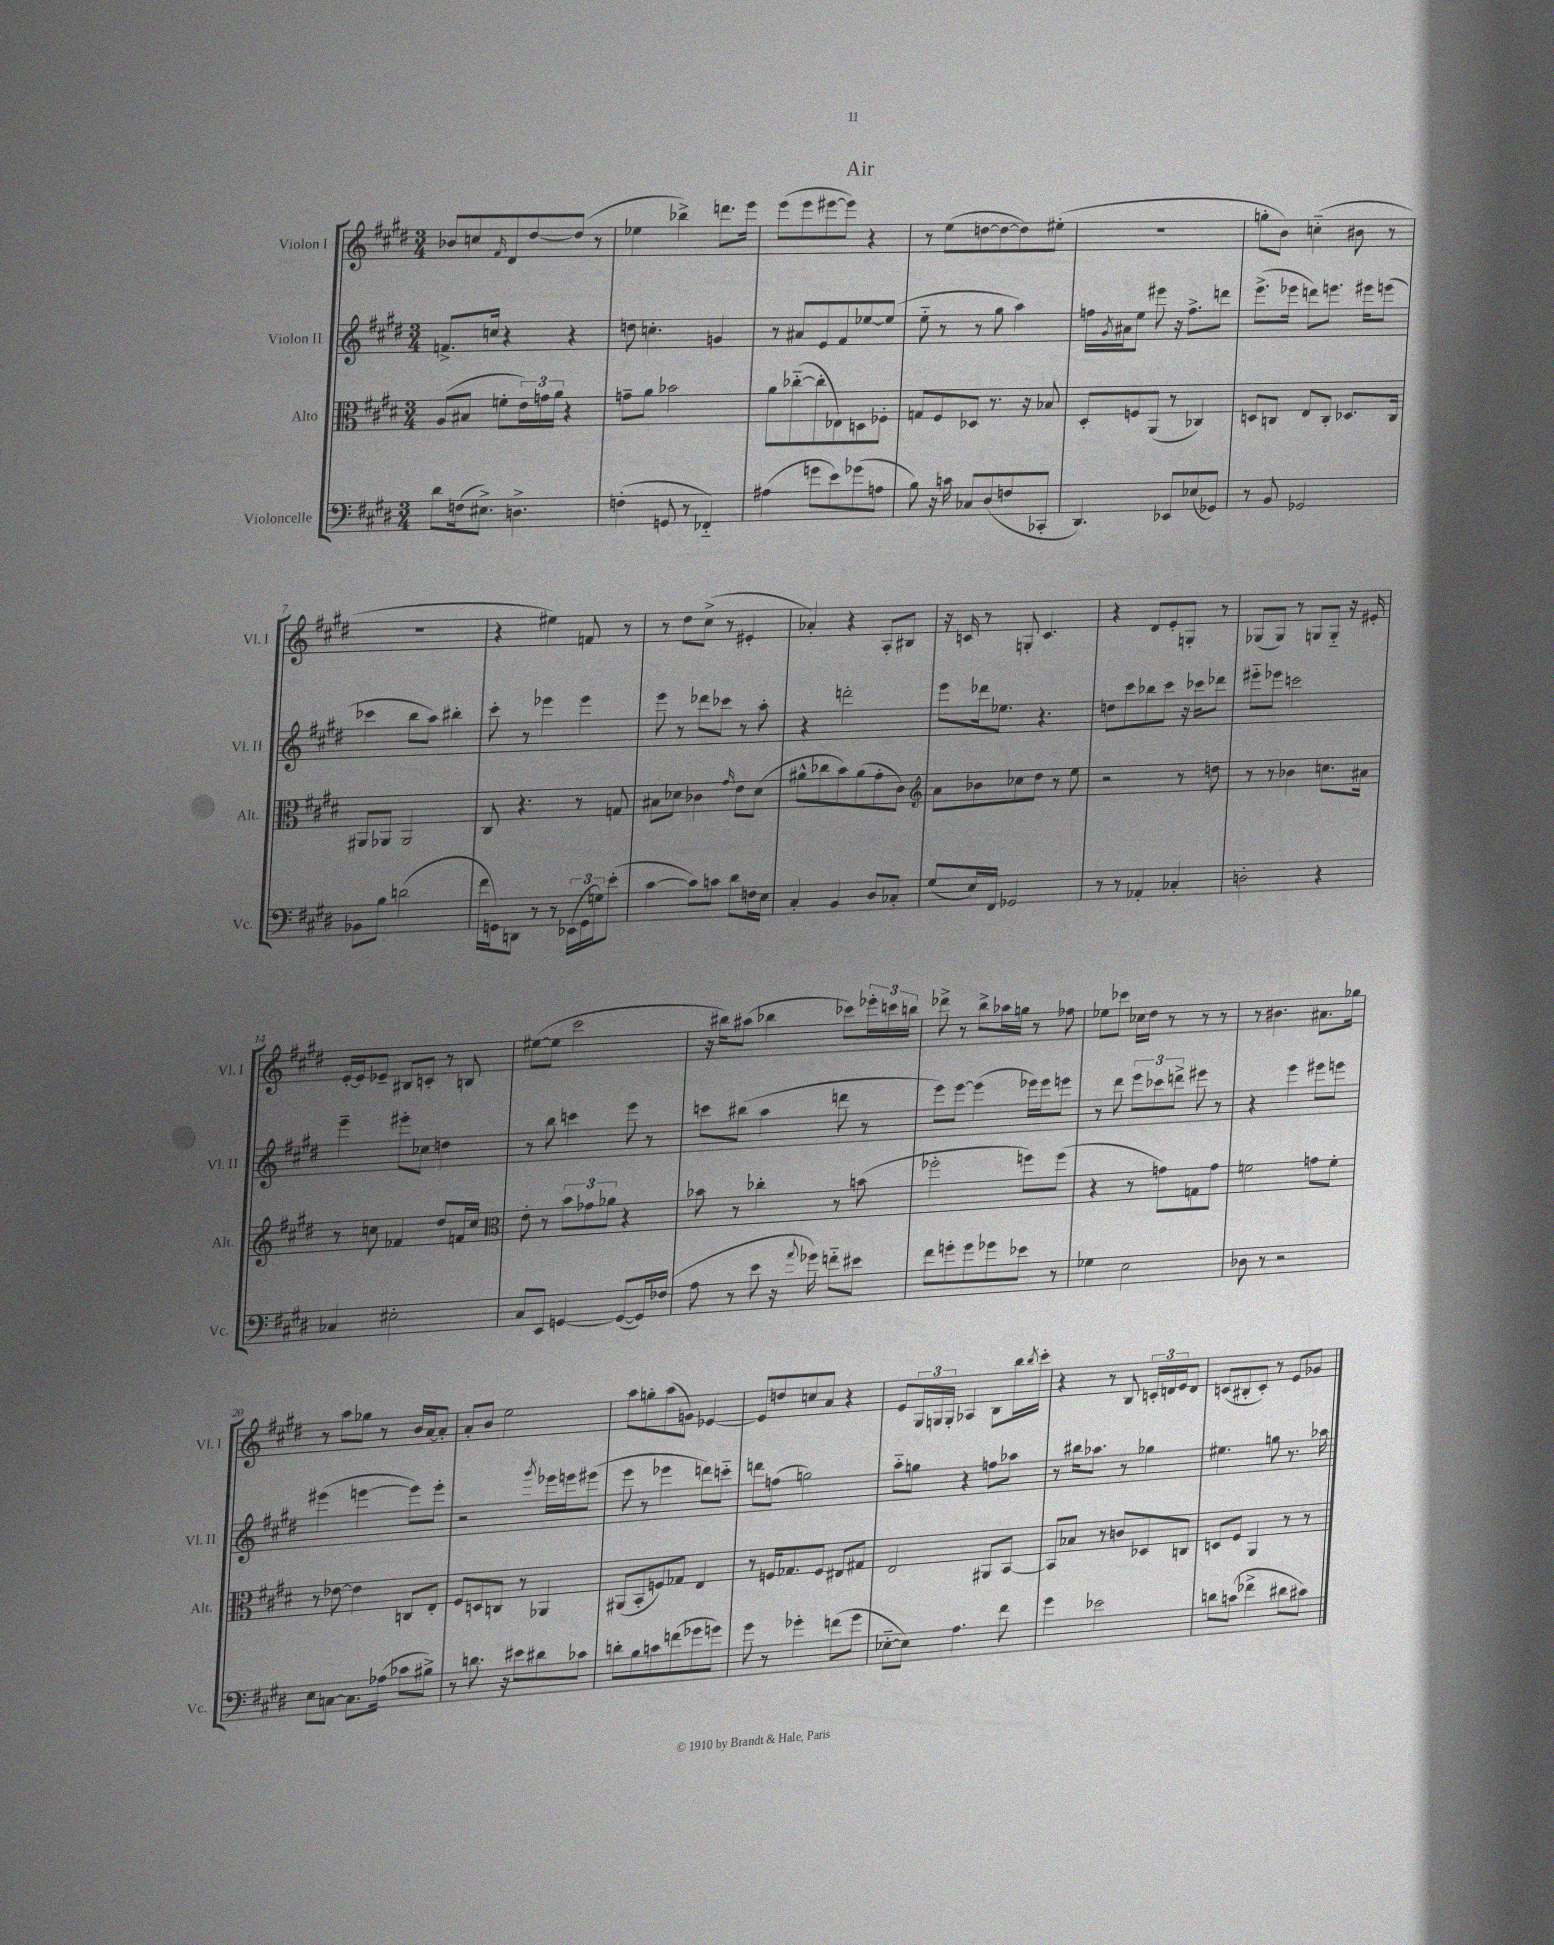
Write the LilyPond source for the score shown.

\header { title = "Air" }
<<
\new StaffGroup <<
\new Staff = "s0" \with { instrumentName = "Violon I" shortInstrumentName = "Vl. I" } {
    \clef treble \key e \major \numericTimeSignature \time 3/4
    bes'8 c''8 \grace { fis'16 } dis'8 dis''8~ dis''8( r8 |
    ees''4 bes''4->) d'''8. e'''16 |
    e'''8( e'''8 eis'''8~ eis'''8) r4 |
    r8 e''8( d''8~ d''8~ d''8) eis''8-.( |
    R2. |
    g''8-. b'8) c''4-_( bis'8 r8 |
    R2. |
    r4 eis''4) f'8 r8 |
    r8 dis''8 cis''8->( r8 eis'4-. |
    aes'4-.) r4 a8-. bis8 |
    r16 c'16 r8 g8-. c'4. |
    r4 dis'8 e'8-. g8-. r8 |
    ges8( ges8) r8 g8 g8-_ r16 eis'16-. |
    e'16~-. e'16 ees'8-- bis8 c'8-. r8 b8 |
    eis''8~( eis''8 cis'''2 |
    r16 bis''16) ais''8( bes''4 ces'''8) \tuplet 3/2 { ees'''16-. c'''16 b''16 } |
    des'''8-> r8 b''8-> aes''16 g''16 r8 fes''8 |
    ees''8 ces'''8 ces''16 dis''16 r8 r8 r8 |
    r8 bis'4. ais'8. ges''16 |
    r8 a''8 ges''8 r8 b'16 a'16~ a'8-. |
    a'8-. b'8 e''2 |
    a''8 g''8-. a''8( g'8) ees'4~ |
    ees'8 d''8 c''8 a'8 r4 |
    e'8 \tuplet 3/2 { gis16 g16 g16-. } aes4 b8 b''16 \acciaccatura { b''8 } cis'''16-. |
    r4 r8 b8 \tuplet 3/2 { c'16-. d'16 e'16 } d'8 |
    c'8( bis8-. c'8-.) r8 e'8 ges'8 \bar "|." |
}
\new Staff = "s1" \with { instrumentName = "Violon II" shortInstrumentName = "Vl. II" } {
    \clef treble \key e \major \numericTimeSignature \time 3/4
    f'8.-> c''16 r4 r4 |
    d''8 c''4.-. g'4 |
    r8 ais'8 e'8 fis'8 ees''8~ ees''8( |
    e''8-_ r8 r8 gis''8 a''4) |
    f''16 \acciaccatura { gis'8 } ais'16 e''8 eis'''8 r16 f''8.-> d'''8 |
    e'''8.->( ees'''16 d'''8) e'''8. eis'''16 e'''8( |
    ces'''4 b''8 a''8) bis''4-. |
    cis'''8-. r8 ees'''4 ees'''4 |
    e'''8 r8 des'''8 ces'''8 r8 a''8-. |
    r4 d'''2-. |
    e'''8 des'''16 ees''8. r4. |
    d''8 cis'''8 bes''8 cis'''8 r16 ces'''16 des'''8 |
    eis'''8-_ ees'''8 c'''2 |
    e'''4-- eis'''8-. ces''8 d''4 |
    r8 b''8 c'''4 e'''8 r8 |
    c'''8 bis''8( a''4 d'''8 r8 |
    e'''8) e'''8~ e'''4( ees'''16) ees'''16 e'''8 |
    r8 dis'''8 \tuplet 3/2 { e'''8 ces'''8 d'''8-> } eis'''8 r8 |
    r4 e'''4 eis'''8 e'''8 |
    eis'''4( e'''4~ e'''8) e'''8-. |
    r2 \acciaccatura { gis'''8 } ees'''16 e'''16 eis'''8( |
    e'''8 r8 ees'''4 d'''8) c'''8-_ |
    d'''8 f''8( g''2) |
    a''8-_ g''8 r4 f''8 aes''8 |
    r8 bis''16 aes''8. r8 ges''4 |
    eis''4. g''8 r8. aes''16 \bar "|." |
}
\new Staff = "s2" \with { instrumentName = "Alto" shortInstrumentName = "Alt." } {
    \clef alto \key e \major \numericTimeSignature \time 3/4
    a8( bis8 f'8-. \tuplet 3/2 { e'16) g'16 a'16 } r4 |
    g'8-- a'8 bes'2 |
    a'8 ces''8~-_( ces''8-. ees8) d8 fes8-. |
    g8 fis8 des8 r8. r16 bes8 |
    dis8-. f8 a,8( r8 ces4) |
    d8 c8 e8 c8-. des8. c16 |
    ais,8 aes,8 aes,2 |
    cis8 r4. r8 g8 |
    bis8 des'8 ces'4 \grace { gis'16 } e'8 des'8( |
    ais'8-^ ces''8 b'8) ais'8( gis'8-. cis'8) |
    \clef treble a'8 bes'8 ces''8 dis''8 r8 e''8 |
    r2 r8 d''8 |
    r8 r8 bes'4 c''8. ais'16 |
    r8 c''8 fes'4 dis''8 f'16 c''16 |
    \clef alto e'8-. r8 \tuplet 3/2 { b'8 ges'8 aes'8 } r4 |
    bes'8 r8 ces''4-. r8 b'8( |
    fes''2-. f''8) f''8( |
    r4 r8 g'8) g8 g'8 |
    f'2 g'8 f'8-. |
    r8 ees'8~ ees'4 c8 e8-. |
    fis8 d8 c8 r8 aes,4 |
    ais,8( b,8-. f8) ges8 e4 |
    r8 f16 ges8. f8 eis8 gis8 |
    e2 ais,8 b,8~ |
    b,8 bes8 r8 c'8 des8 c8 |
    d8 fis8 a,4 r8 r8 \bar "|." |
}
\new Staff = "s3" \with { instrumentName = "Violoncelle" shortInstrumentName = "Vc." } {
    \clef bass \key e \major \numericTimeSignature \time 3/4
    dis'8 f16( eis8.->) d4.-> |
    f4-.( g,8 r8 fes,4-_) |
    ais4( g'8 e'8) ges'8( a8 |
    b8) r16 c'16 ces8 dis8( f8 ces,8-. |
    dis,4.) ees,8 ees8( ges,8) |
    r8 b,8 ges,2 |
    bes,8 b8 d'2( |
    fis'16 g,16) d,8 r8 r8 \tuplet 3/2 { ees,16( g,16 g16) } e'8-.( |
    cis'4~ cis'8) c'8 dis'8 f16 e16 |
    cis4-. b,4 dis8 ces8-. |
    gis8( e16) fis,16 ges,2 |
    r8 r8 aes,4-. ces4-. |
    d2-. r4 |
    ces4 eis2-. |
    cis8 e,8 g,4~ g,8~( g,16) fes16( |
    a8 r8 e'8 r16 \appoggiatura { a'8 } ges'16) f'8-_ eis'8 |
    fis'8 g'8-. g'8 ges'8 ees'8 r8 |
    ges4 e2 |
    des8 r8 r2 |
    e8 c8~ c8. aes16( ces'8 bis8->) |
    r8 d'8. r16 eis'8 dis'8 ces'8 |
    d'8-. b8 c'8 f'8( ges'8 g'8) |
    gis'8 r8 ges'4-. f'8( ges'8 |
    ees8~-_ ees8) a4. fis'8 |
    gis'4 ees'2 |
    d'8 c'8( fes'4-> dis'8 cis'8) \bar "|." |
}
>>
>>
